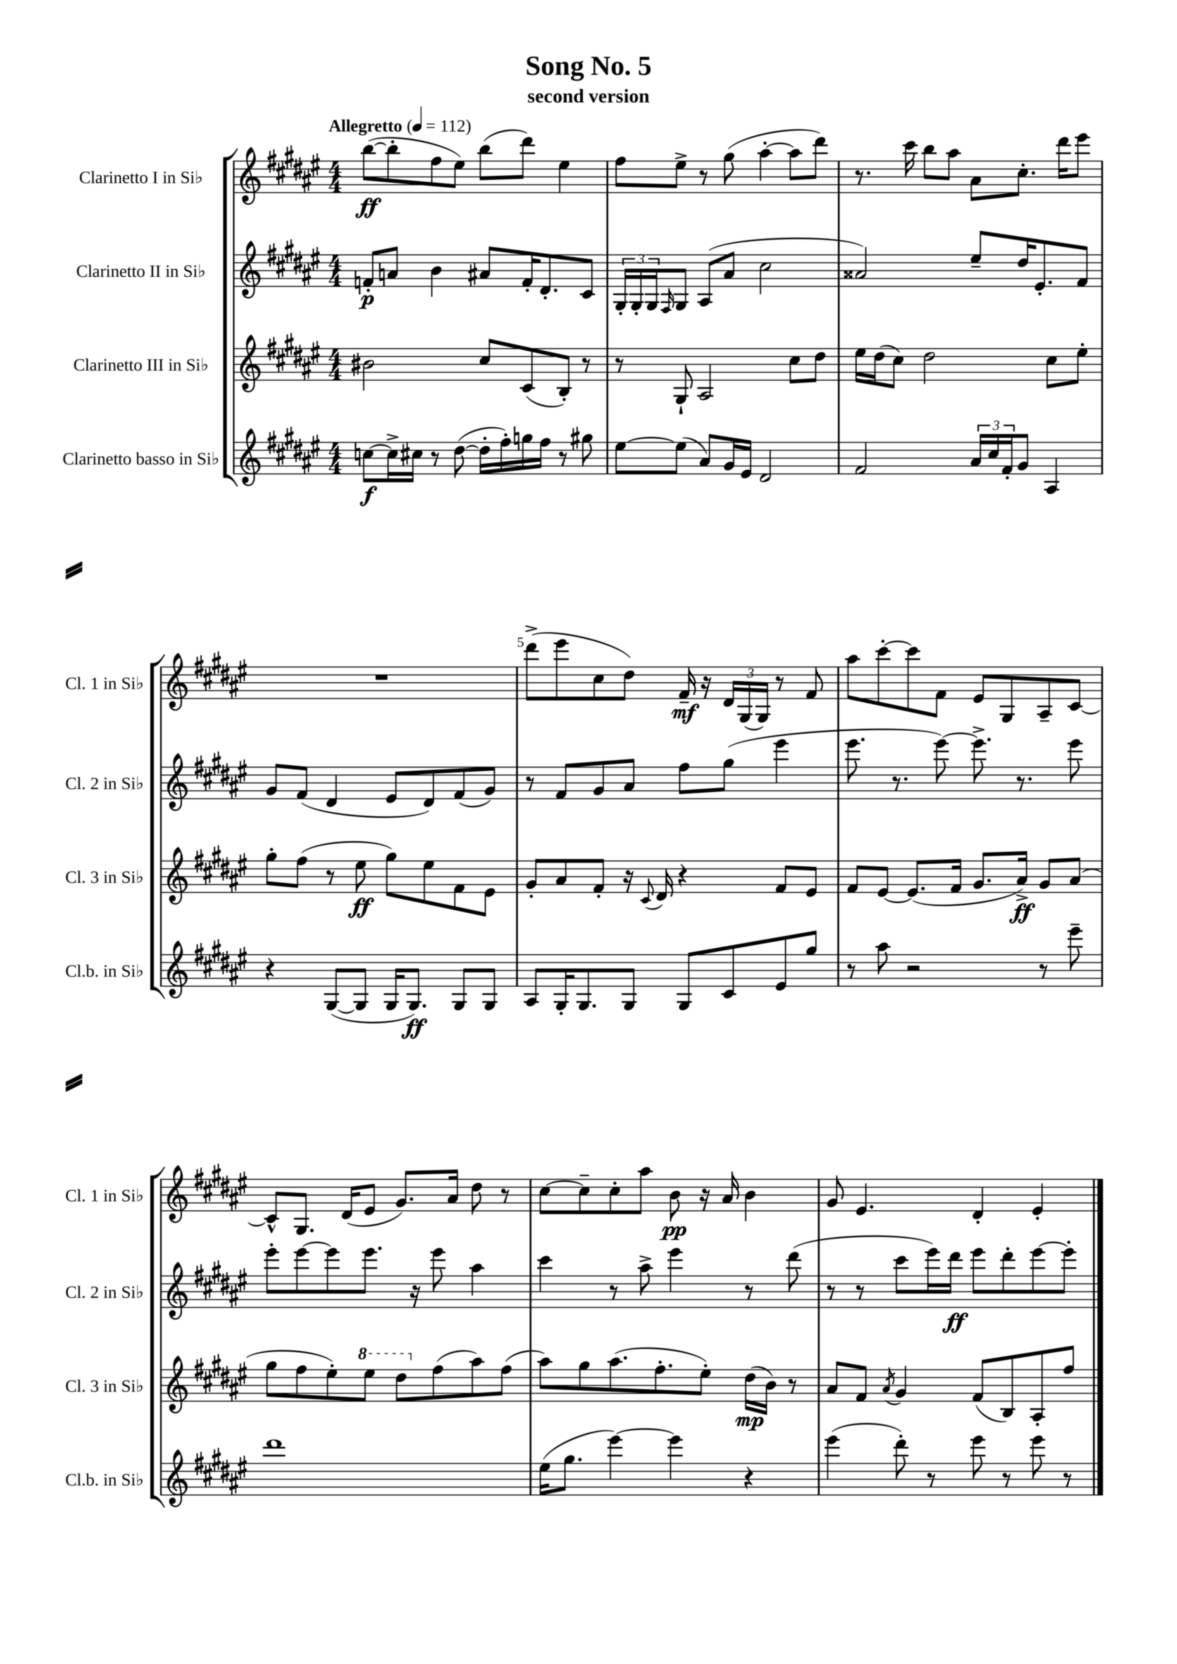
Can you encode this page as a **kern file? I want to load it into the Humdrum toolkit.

**kern	**kern	**kern	**kern
*staff4	*staff3	*staff2	*staff1
*clefG2	*clefG2	*clefG2	*clefG2
*k[f#c#g#d#a#e#]	*k[f#c#g#d#a#e#]	*k[f#c#g#d#a#e#]	*k[f#c#g#d#a#e#]
*M4/4	*M4/4	*M4/4	*M4/4
*MM112	*MM112	*MM112	*MM112
[8cc	2b#	8f'	([8bb
16cc^]	.	8a	8bb']
16cc#	.	.	.
8r	.	4b	8ff#
([8dd#	.	.	8ee#)
16dd#']	8cc#	8a#	(8bb
16ff#')	.	.	.
16gg	(8c#	16f'	8ddd#)
16ff#	.	8.d#'	.
8r	8B')	.	4ee#
8gg#	8r	8c#	.
=	=	=	=
[8ee#	8r	24G#'	8ff#
.	.	24G#'	.
.	.	24G#	.
.	.	16qqF#	.
(8ee#]	8G#`	8G#	8ee#^
8a#)	2A#	(8A#	8r
16g#	.	8a#	(8gg#
16e#	.	.	.
2d#	.	2cc#	[4aa#'
.	8cc#	.	8aa#]
.	8dd#	.	8ddd#)
=	=	=	=
2f#	16ee#	2a##)	8.r
.	(16dd#	.	.
.	8cc#)	.	.
.	.	.	16ccc#
.	2dd#	.	8bb
.	.	.	8aa#
24a#	.	8ee#~	8a#
24cc#	.	.	.
24f#'	.	.	.
8g#	.	16dd#	8.cc#'
.	.	8.e#'	.
4A#	8cc#	.	.
.	.	.	16ddd#
.	8ee#'	8f#	8eee#
=	=	=	=
4r	8gg#'	8g#	1r
.	(8ff#	(8f#	.
([8G#	8r	4d#	.
8G#]	8ee#	.	.
16G#	8gg#)	8e#	.
8.G#)	.	.	.
.	8ee#	8d#)	.
8G#	8f#	(8f#	.
8G#	8e#	8g#)	.
=	=	=	=
8A#	8g#'	8r	(8ddd#^
16G#'	8a#	8f#	8eee#
8.G#	.	.	.
.	8f#'	8g#	8cc#
8G#	16r	8a#	8dd#)
.	8qqc#	.	.
.	16d#	.	.
8G#	4r	8ff#	16f#~
.	.	.	16r
8c#	.	(8gg#	24d#
.	.	.	(24G#
.	.	.	24G#)
8e#	8f#	4eee#	8r
8gg#	8e#	.	8f#
=	=	=	=
8r	8f#	8.eee#	8aa#
8aa#	[8e#	.	[8ccc#'
.	.	8.r	.
2r	(8.e#]	.	8ccc#]
.	.	[8eee#)	8f#
.	16f#	.	.
.	8.g#	8.eee#^]	8e#
.	.	.	8G#
.	16a#^)	8.r	.
8r	8g#	.	8A#~
8eee#~	(8a#	8eee#	[8c#
=	=	=	=
1ddd#	8gg#	8eee#'	8c#^^]
.	8ff#	[8eee#	8.G#
.	8ee#')	8eee#]	.
.	.	.	(16d#
.	8eee#	8.eee#	8e#
.	8ddd#	.	8.g#)
.	.	16r	.
.	(8ff#	8eee#	.
.	.	.	16a#
.	8aa#)	4aa#	8dd#
.	(8ff#	.	8r
=	=	=	=
(16ee#	8aa#)	4ccc#	[8cc#
8.gg#	.	.	.
.	8gg#	.	8cc#~]
[4eee#)	(8.aa#	8r	8cc#'
.	.	8aa#^	8aa#
.	8.ff#'	.	.
4eee#]	.	4eee#	8b
.	8ee#')	.	16r
.	.	.	16a#
4r	(16dd#	8r	4b
.	16b)	.	.
.	8r	(8ddd#	.
=	=	=	=
(4eee#	8a#	8r	8g#
.	8f#	8r	4.e#
.	8qa#	.	.
8ddd#')	4g#	8ccc#	.
8r	.	16eee#)	.
.	.	16ddd#	.
8eee#	(8f#	8eee#	4d#'
8r	8B)	8ddd#'	.
8eee#	8A#'	[8eee#	4e#'
8r	8ff#	8eee#']	.
==	==	==	==
*-	*-	*-	*-
